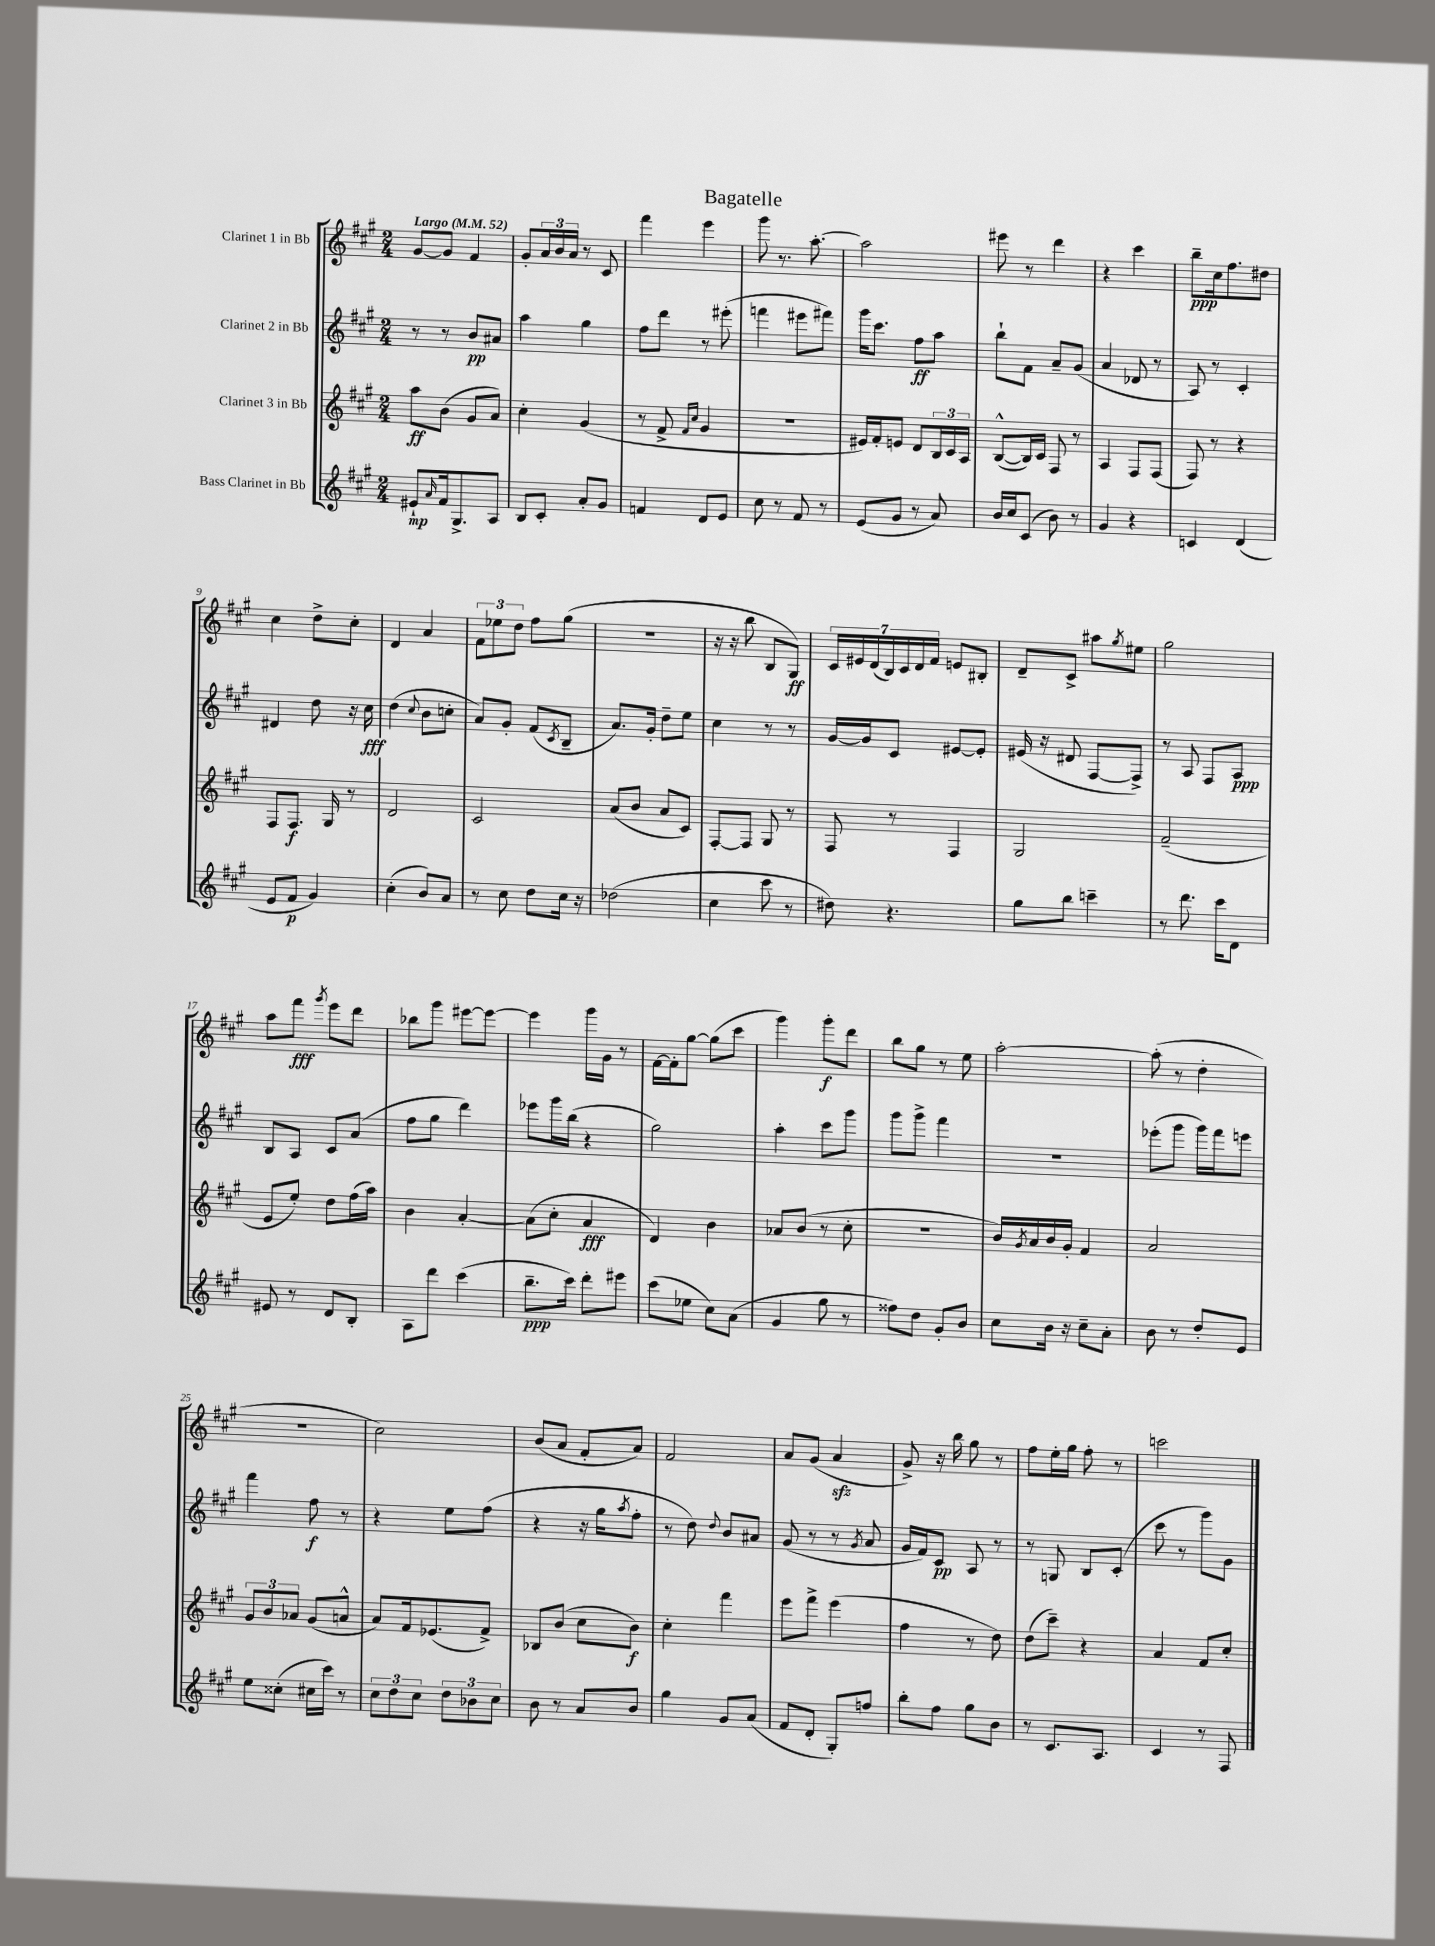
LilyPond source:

\header { title = "Bagatelle" }
<<
\new StaffGroup <<
\new Staff = "s0" \with { instrumentName = "Clarinet 1 in Bb" } {
    \clef treble \key a \major \numericTimeSignature \time 2/4 \tempo "Largo" 4 = 52
    gis'8~ gis'8 fis'4 |
    gis'8-. \tuplet 3/2 { a'16 b'16 a'16 } r8 cis'8 |
    fis'''4 e'''4 |
    gis'''8 r8. a''8.~-. |
    a''2 |
    eis'''8 r8 d'''4 |
    r4 cis'''4 |
    b''8--\ppp cis''16 fis''8. dis''8 |
    cis''4 d''8-> cis''8-. |
    d'4 a'4 |
    \tuplet 3/2 { fis'8 ees''8 d''8 } fis''8 gis''8( |
    r2 |
    r16 r16 b''8 b8 gis8\ff) |
    \tuplet 7/4 { cis'16 eis'16 d'16( b16) cis'16 d'16 fis'16 } e'8 bis8-. |
    d'8-- cis'8-> ais''8 \acciaccatura { gis''8 } eis''8 |
    gis''2 |
    a''8 fis'''8\fff \acciaccatura { gis'''8 } e'''8 d'''8 |
    bes''8 gis'''8 eis'''8~ eis'''8~ |
    eis'''4 gis'''16 gis'16 r8 |
    fis'16~ fis'16-. gis''8~ gis''8( cis'''8 |
    gis'''4) gis'''8-.\f d'''8 |
    b''8 gis''8 r8 e''8 |
    a''2~-. |
    a''8-.( r8 d''4-. |
    R2 |
    cis''2) |
    b'8( a'8 fis'8-. a'8) |
    fis'2 |
    a'8 gis'8( a'4\sfz |
    gis'8->) r16 b''16 gis''8 r8 |
    fis''8 e''16-. gis''16 fis''8-. r8 |
    c'''2 \bar "|." |
}
\new Staff = "s1" \with { instrumentName = "Clarinet 2 in Bb" } {
    \clef treble \key a \major \numericTimeSignature \time 2/4
    r8 r8 b'8\pp ais'8 |
    a''4 gis''4 |
    fis''8 d'''8 r8 eis'''8-.( |
    f'''4 eis'''8 fis'''8) |
    gis'''16 cis'''8. fis''8\ff a''8 |
    b''8-! fis'8 a'8-- gis'8( |
    a'4 des'8 r8 |
    a8) r8 cis'4-. |
    dis'4 d''8 r16 cis''16\fff |
    d''4( \appoggiatura { cis''8 } b'8 c''8-. |
    a'8) gis'8-. fis'8( \acciaccatura { cis'8 } b8-- |
    a'8.) gis'16-. d''8-- e''8 |
    cis''4 r8 r8 |
    gis'16~ gis'16 cis'8 eis'8~ eis'8-. |
    eis'16( r16 dis'8 fis8~ fis8->) |
    r8 a8 fis8 a8\ppp |
    b8 a8 cis'8 a'8( |
    fis''8 gis''8 d'''4) |
    ees'''8 gis'''16 b''16( r4 |
    gis''2) |
    a''4-. cis'''8 gis'''8 |
    gis'''8 gis'''8-> fis'''4 |
    r2 |
    ees'''8-.( gis'''8 gis'''16) fis'''16 e'''8 |
    fis'''4 fis''8\f r8 |
    r4 e''8 fis''8( |
    r4 r16 gis''16 \acciaccatura { a''8 } fis''8-. |
    r8 d''8) \appoggiatura { d''8 } b'8 ais'8 |
    gis'8( r8 r8 \acciaccatura { gis'8 } a'8 |
    gis'16 fis'16) cis'8\pp a8 r8 |
    r8 g8 b8 cis'8-.( |
    cis'''8 r8 gis'''8) gis'8 \bar "|." |
}
\new Staff = "s2" \with { instrumentName = "Clarinet 3 in Bb" } {
    \clef treble \key a \major \numericTimeSignature \time 2/4
    a''8\ff b'8( gis'8 a'8) |
    cis''4-. gis'4( |
    r8 fis'8-> \grace { fis'16 cis''16 } gis'4 |
    R2 |
    eis'16) fis'16-. e'8 d'8 \tuplet 3/2 { b16 cis'16 a16 } |
    b8~-^( b16) cis'16 fis8 r8 |
    a4 fis8 fis8( |
    fis8) r8 r4 |
    fis8 fis8.\f gis16 r8 |
    d'2 |
    cis'2 |
    a'8( b'8 a'8 cis'8) |
    fis8~-. fis8 gis8 r8 |
    fis8 r8 fis4 |
    gis2 |
    fis'2--( |
    e'8 e''8-.) d''8 fis''16( a''16) |
    b'4 a'4~-. |
    a'8( cis''8-. a'4\fff |
    d'4) b'4 |
    aes'8 b'8( r8 cis''8-. |
    r2 |
    b'16) \acciaccatura { gis'8 } a'16 b'16 gis'16-. fis'4 |
    a'2 |
    \tuplet 3/2 { gis'8 b'8 aes'8 } gis'8( a'8-^ |
    a'8) fis'16 ees'8.( fis'8->) |
    bes8 b'8( cis''8 b'8\f) |
    cis''4-. fis'''4 |
    e'''8 fis'''8-> e'''4( |
    fis''4 r8 d''8) |
    d''8( cis'''8--) r4 |
    a'4 fis'8 cis''8-. \bar "|." |
}
\new Staff = "s3" \with { instrumentName = "Bass Clarinet in Bb" } {
    \clef treble \key a \major \numericTimeSignature \time 2/4
    eis'8-!\mp \grace { a'16 } fis'16 gis8.-> a8 |
    b8 cis'8-. a'8-. gis'8 |
    f'4 d'8 e'8 |
    cis''8 r8 fis'8 r8 |
    e'8( gis'8 r8 a'8) |
    b'16 cis''16 cis'8( b'8) r8 |
    gis'4 r4 |
    c'4 d'4( |
    e'8 fis'8\p gis'4) |
    cis''4-.( b'8) a'8 |
    r8 cis''8 d''8 cis''16 r16 |
    des''2( |
    cis''4 cis'''8 r8 |
    dis''8) r4. |
    gis''8 b''8 c'''4-- |
    r8 d'''8. cis'''16 d'8 |
    eis'8 r8 d'8 b8-. |
    a8 d'''8 cis'''4( |
    b''8.--\ppp cis'''16) d'''8-. eis'''8 |
    cis'''8( ees''8 cis''8) a'8( |
    gis'4 gis''8 r8 |
    fisis''8) d''8 gis'8-. b'8 |
    cis''8 b'16 r16 cis''8-- a'8-. |
    b'8 r8 d''8-. e'8 |
    e''8 cisis''8-.( cis''16 cis'''16) r8 |
    \tuplet 3/2 { cis''8 d''8 cis''8 } \tuplet 3/2 { d''8 bes'8 cis''8 } |
    b'8 r8 a'8 b'8 |
    gis''4 gis'8 a'8( |
    fis'8 d'8-. gis8-.) f''8 |
    b''8-. fis''8 gis''8 b'8 |
    r8 cis'8. a8. |
    cis'4 r8 fis8 \bar "|." |
}
>>
>>
